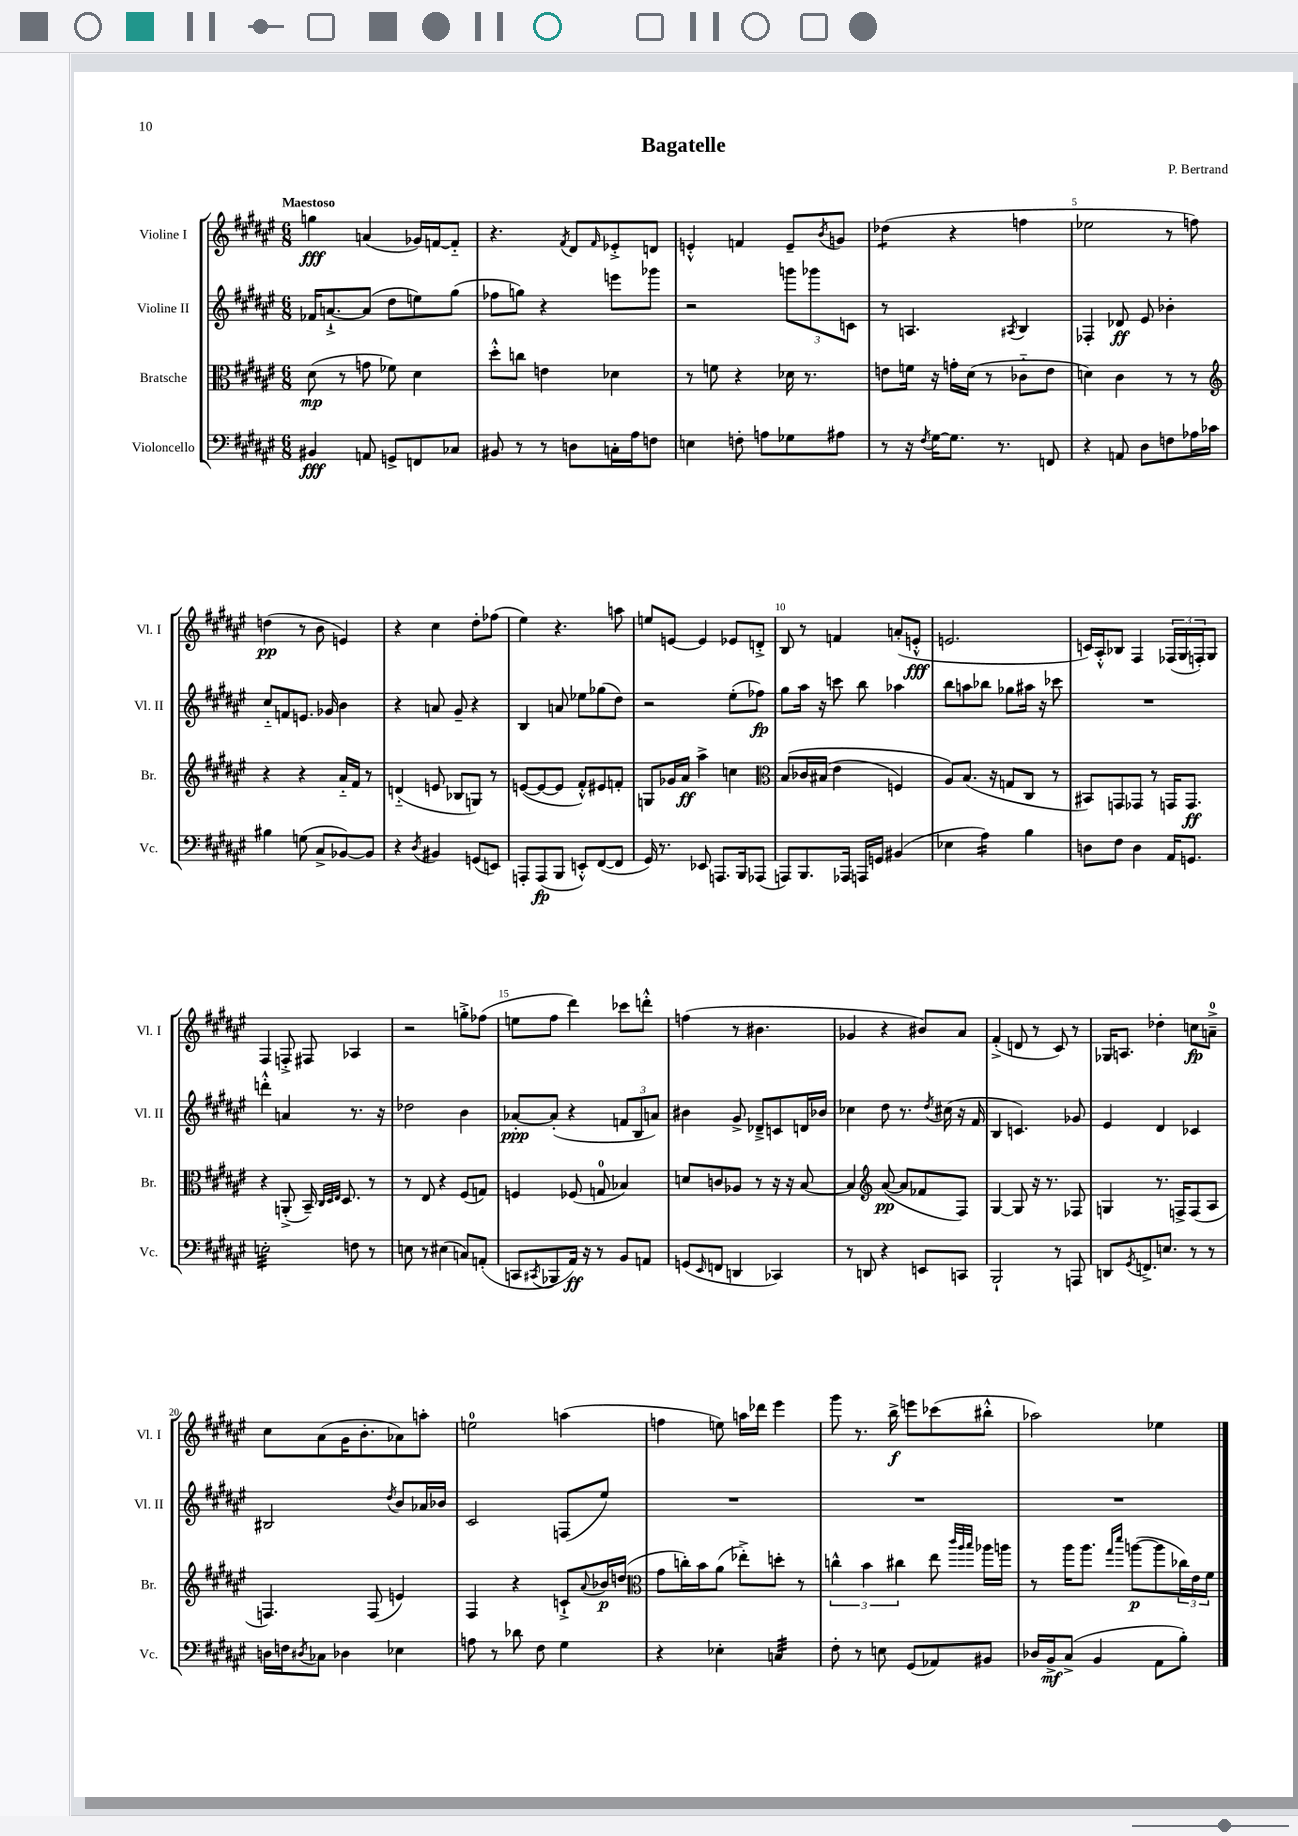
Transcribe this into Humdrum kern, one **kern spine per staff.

**kern	**kern	**kern	**kern
*staff4	*staff3	*staff2	*staff1
*clefF4	*clefC3	*clefG2	*clefG2
*k[f#c#g#d#a#e#]	*k[f#c#g#d#a#e#]	*k[f#c#g#d#a#e#]	*k[f#c#g#d#a#e#]
*M6/8	*M6/8	*M6/8	*M6/8
4BB#	(8d#	16f-	4gg
.	.	[8.a`^	.
.	8r	.	.
8AA	8g	(8a]	(4a
8GG^	8f-)	8dd#	.
8FF	4d#	8ee)	16g-)
.	.	.	[16f
8C-	.	(8gg#	8f'~]
=	=	=	=
8BB#	8dd#'^^	8ff-	4.r
8r	8cc	8gg)	.
8r	4e	4r	.
.	.	.	8qf#
8D	.	.	8d#
.	.	.	16qqf#
16C'	4d-	8eee	8e-'^
16A#	.	.	.
8F	.	8ggg-	8d
=	=	=	=
4E	8r	2r	4e'^^
.	8f	.	.
8F'	4r	.	4f
8A	.	.	.
8G-	16d-	12ggg	8e~
.	8.r	.	.
.	.	12ggg-	.
.	.	.	8qb
8A#	.	.	8g
.	.	12c	.
=	=	=	=
8r	8e	8r	(4dd-
16r	16f	4.A	.
8qF#	.	.	.
[16G#	16r	.	.
8.G#]	16g'	.	4r
.	(16d#	.	.
.	8r	.	.
8.r	.	.	.
.	.	8qA#	.
.	8c-'~	4B	4ff
8FF	8e	.	.
=	=	=	=
4r	4d)	4F-'	2ee-
8AA	4c#	8d-	.
8D#	.	8e#	.
8F	8r	4b-'	8r
16A-	8r	.	8ff)
16c-	.	.	.
=	=	=	=
*	*clefG2	*	*
4B#	4r	8cc#'~	(4dd
.	.	8f	.
(8G	4r	8.e	8r
8C#^	.	.	8b
.	.	16g-	.
[8BB-)	16a#'~	4b	4e)
.	16f#	.	.
8BB-]	8r	.	.
=	=	=	=
4r	(4d'~	4r	4r
8qD#	.	.	.
4BB#	8e	8a	4cc#
.	8B-	8g#~	.
(8GG	8G)	4r	8dd#'
8EE)	8r	.	(8ff-
=	=	=	=
8AAA'	([8e	4B	4ee#)
(8AAA	8e_	.	.
8BBB	8e]	8a	4.r
8EE'^^)	8f#'^^)	8ee-	.
([8FF#	8e#	(8gg-	.
8FF#]	8f'	8dd#)	8aa
=	=	=	=
16GG#)	8G	2r	8ee
8.r	.	.	.
.	16g-	.	[8e
.	16a#	.	.
8EE-	4aa#^	.	4e]
8.AAA	.	.	.
.	4cc	(8ee#'	8e-
16BBB	.	.	.
(8AAA-	.	8ff-)	8d'^
=	=	=	=
*	*clefC3	*	*
8AAA)	&(8B	8gg#	8B
8.BBB	16c-	16aa#	8r
.	(16B#	16r	.
.	4e#	8ccc	4f
16AAA-	.	.	.
16AAA	.	8bb	.
16GG	.	.	.
(4BB#	4F)	4aa-	(8a'
.	.	.	8e'^^
=	=	=	=
4E-	8A#&)	8bb	2.e
.	(8.B	8aa	.
4A#)	.	8bb-	.
.	16r	.	.
.	8G	8gg-	.
4B	8C#	16aa#	.
.	.	16r	.
.	8r	8ccc-	.
=	=	=	=
8D	8BB#)	2.r	16c)
.	.	.	16A#'^^
8F#	8GG	.	8B-
4D	8GG-	.	4F#
.	8r	.	.
16AA#	16GG	.	(24F-
.	.	.	24G#
8.GG	8.GG	.	.
.	.	.	24F')
.	.	.	8G#
=	=	=	=
2E'	4r	4ddd'^^	4F#
.	(8AA'^	4a	8F'^
.	16BB~)	.	8F#
.	32qqC#	.	.
.	32qqD#	.	.
.	32qqE#	.	.
.	8.D#	.	.
8F	.	8.r	4A-
8r	8r	.	.
.	.	16r	.
=	=	=	=
8E	8r	2dd-	2r
8r	8E#	.	.
(4E#	4r	.	.
8C)	(8F#	4b	8gg'^
(8AA'	8G)	.	(8ff-
=	=	=	=
8CC	4F	[8a-'	8ee
8qCC#	.	.	.
8BBB-	.	(8a-']	8ff#
16AA#)	(8F-	4r	4ddd#)
16r	.	.	.
8r	8G	.	.
8BB	4B-)	12f	8ccc-
.	.	12B	.
8AA	.	.	8ddd'^^
.	.	12a)	.
=	=	=	=
(8GG	8d	4b#	(4ff
16qqEE#	.	.	.
8FF	8c	.	.
4DD	8A-	8g#^	8r
.	8r	8d-~^	4.b#
4CC-)	16r	8c	.
.	16r	.	.
.	[8B	16d	.
.	.	16b-	.
=	=	=	=
8r	4B]	4cc-	4g-
8DD	.	.	.
*	*clefG2	*	*
4r	([8a#	8dd#	4r
.	8a#]	8.r	.
8EE	8f-	.	8b#)
.	.	8qdd#	.
.	.	(16cc#	.
8CC	8F#)	16r	8a#
.	.	16f#	.
=	=	=	=
2BBB`	[4G#	4B	(4f#'^
.	8G#]	4.c)	8d
.	16r	.	8r
.	8.r	.	.
8r	.	.	8c#)
8AAA	8F-	8g-	8r
=	=	=	=
8DD	4G	4e#	16G-
.	.	.	8.A
8qGG#	.	.	.
8.FF^	.	.	.
.	8.r	4d#	4dd-'
8.E	.	.	.
.	16F^	.	.
8r	(8F	4c-	8cc
8r	8A#	.	8a~^
=	=	=	=
16D	4.F)	2B#	8cc#
16F	.	.	.
8qD#	.	.	.
8C-	.	.	(8a#
4D-	.	.	16g#
.	.	.	8.b'
.	(8F	.	.
.	.	8qdd#	.
4E-	4e)	8b	8a-)
.	.	16a-	8aa'
.	.	16b-	.
=	=	=	=
8A	4F#	2c#	2ee
8r	.	.	.
8d-	4r	.	.
8F#	.	.	.
4G#	8c`^	(8F	(4aa
.	8qqa#	.	.
.	16b-	8ee#)	.
.	(16dd	.	.
=	=	=	=
*	*clefC3	*	*
4r	8g#	2.r	4ff
.	16cc')	.	.
.	16b	.	.
4E-'	(8a#	.	8ee)
.	8ee-'^)	.	16aa
.	.	.	16ddd-
4C	8dd'	.	4eee#
.	8r	.	.
=	=	=	=
8F#'	6cc^^	2.r	8ggg#
8r	.	.	8.r
.	6b	.	.
8E	.	.	.
.	.	.	16bb^
.	6cc#	.	.
(8GG#	.	.	8eee
8AA-)	8ee#	.	(8ccc-
.	32qqccc#	.	.
.	32qqaa#	.	.
.	32qqbb	.	.
8BB#	16aa-	.	8bb#'^^
.	16aa	.	.
=	=	=	=
16D-	8r	2.r	2aa-)
16BB^	.	.	.
(8C#^	16aa#	.	.
.	8.aa#	.	.
4BB	.	.	.
.	16qqgg#	.	.
.	16qqddd#	.	.
.	([8aa	.	.
8AA#	8aa]	.	4ee-
8B')	24cc-)	.	.
.	24e#	.	.
.	24f#	.	.
==	==	==	==
*-	*-	*-	*-
